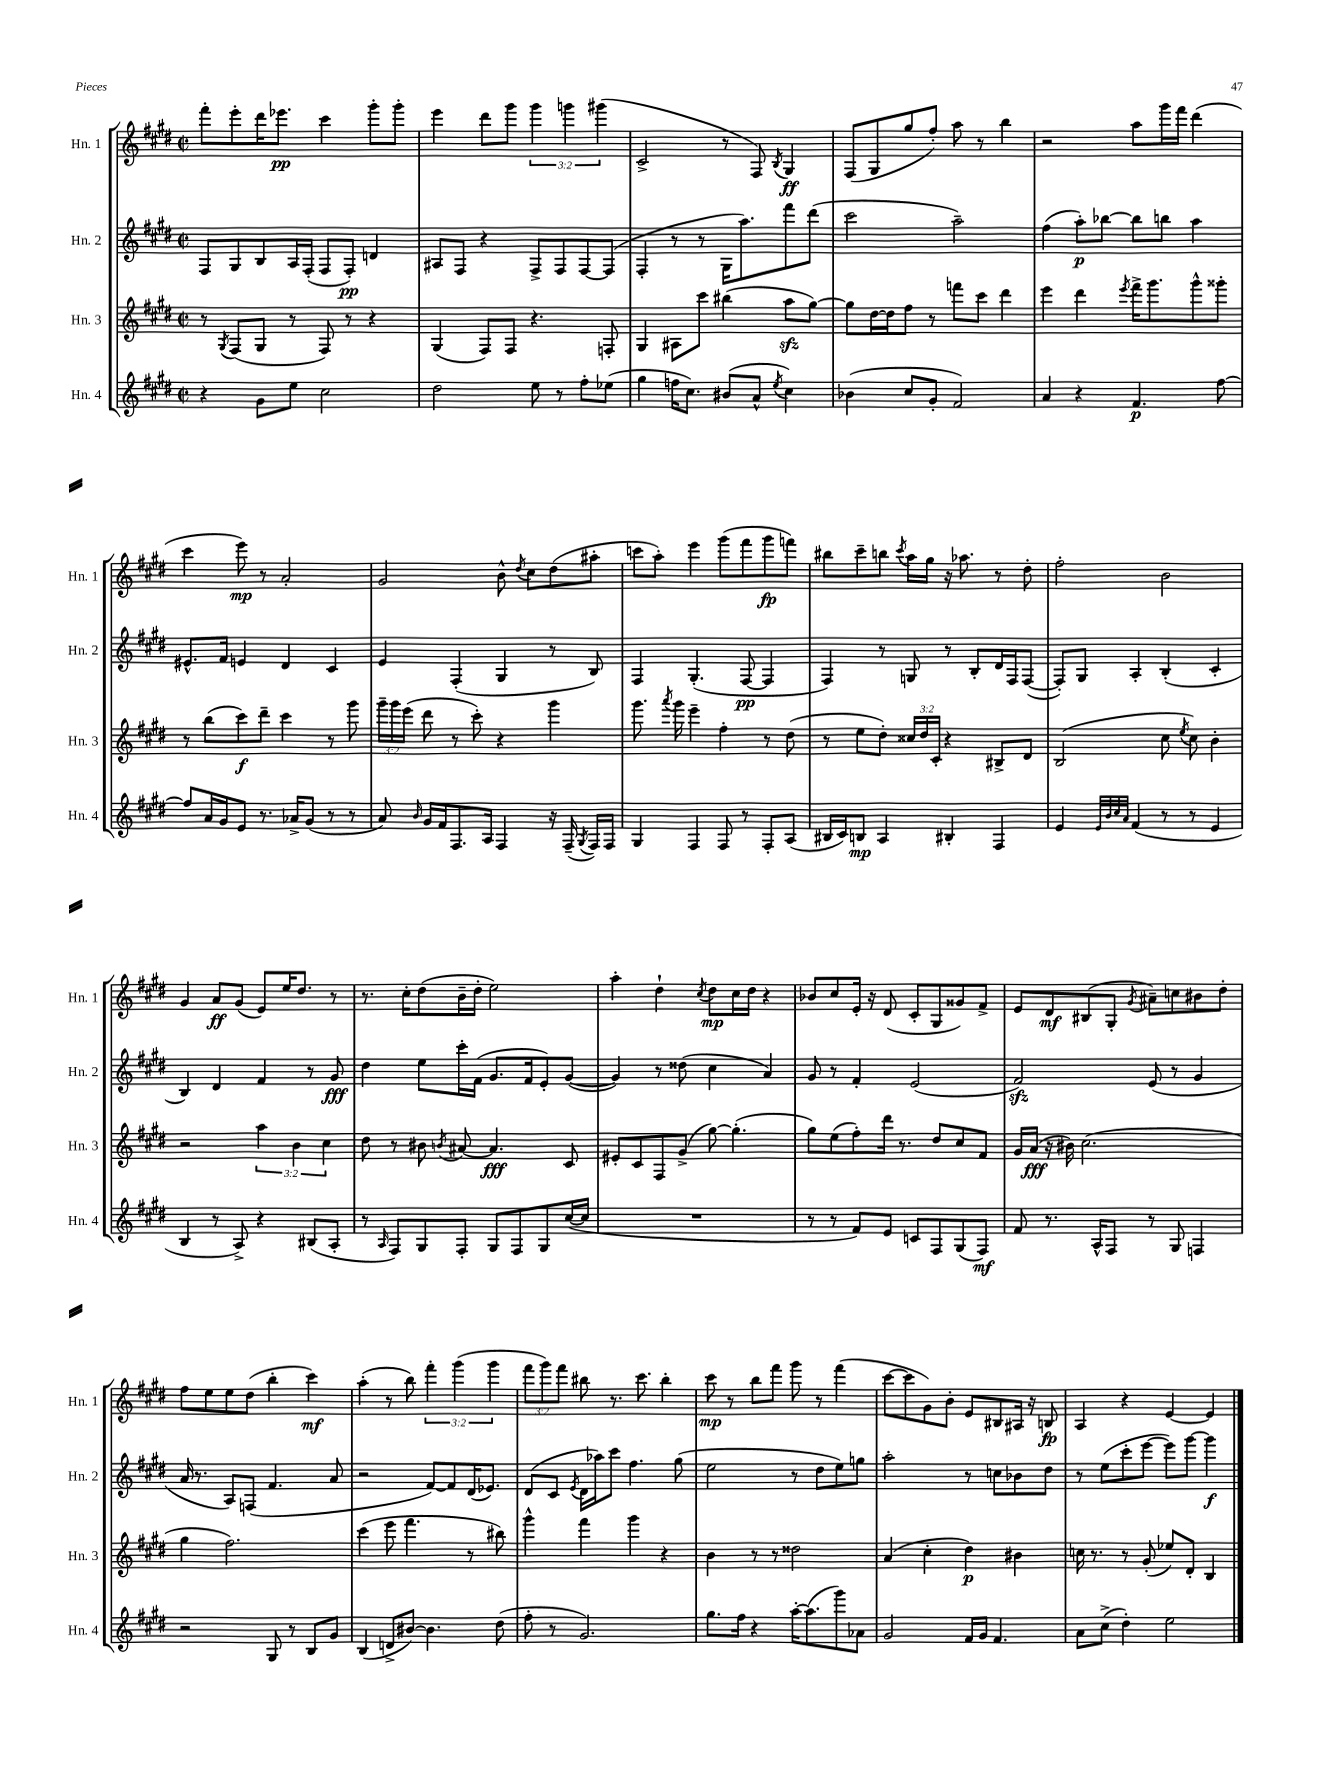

**kern	**dynam	**kern	**dynam	**kern	**dynam	**kern	**dynam
*part4	*part4	*part3	*part3	*part2	*part2	*part1	*part1
*staff4	*staff4	*staff3	*staff3	*staff2	*staff2	*staff1	*staff1
*I"Hn. 4	*	*I"Hn. 3	*	*I"Hn. 2	*	*I"Hn. 1	*
*I'Hn. 4	*	*I'Hn. 3	*	*I'Hn. 2	*	*I'Hn. 1	*
*clefG2	*	*clefG2	*	*clefG2	*	*clefG2	*
*k[f#c#g#d#]	*	*k[f#c#g#d#]	*	*k[f#c#g#d#]	*	*k[f#c#g#d#]	*
*M2/2	*	*M2/2	*	*M2/2	*	*M2/2	*
*met(c|)	*	*met(c|)	*	*met(c|)	*	*met(c|)	*
=125	=125	=125	=125	=125	=125	=125	=125
4r	.	8r	.	8F#/L	.	8fff#'\L	.
.	.	8qG#/	.	.	.	.	.
.	.	(8F#/L	.	8G#/	.	8eee'\	.
8g#\L	.	8G#/J	.	8B/	.	16ddd#\K	.
.	.	.	.	.	.	8.eee-X\J	pp
8ee\J	.	8r	.	16A/L	.	.	.
.	.	.	.	(16F#'/JJ	.	.	.
2cc#\	.	8F#/)	.	8F#/L	.	4ccc#\	.
.	.	8r	.	8F#'/J)	pp	.	.
.	.	4r	.	4dn/	.	8ggg#'\L	.
.	.	.	.	.	.	8ggg#'\J	.
=126	=126	=126	=126	=126	=126	=126	=126
2dd#\	.	(4G#/	.	8A#X/L	.	4eee\	.
.	.	.	.	8F#/J	.	.	.
.	.	8F#/L)	.	4r	.	8ddd#\L	.
.	.	8F#/J	.	.	.	8ggg#\J	.
8ee\	.	4.r	.	8F#^/L	.	6ggg#\	.
8r	.	.	.	8F#/	.	.	.
.	.	.	.	.	.	6gggn\	.
8ff#'\L	.	.	.	[8F#/	.	.	.
.	.	.	.	.	.	(6ggg#X\	.
(8ee-X\J	.	8Fn'/	.	(8F#/J]	.	.	.
=127	=127	=127	=127	=127	=127	=127	=127
4gg#\	.	4G#/	.	4F#'/	.	2c#^/	.
16ffn\KL	.	8A#X\L	.	8r	.	.	.
8.cc#\J)	.	.	.	.	.	.	.
.	.	8ccc#\J	.	8r	.	.	.
(8b#X/L	.	(4bb#X\	.	16G#\KL	.	8r	.
.	.	.	.	8.aa\)	.	.	.
8a^^/J	.	.	.	.	.	8F#/)	.
8qee/	.	.	.	.	.	8qB/	.
4cc#\)	.	8aazz\L	.	8fff#\	.	4G#/	ff
.	.	[8gg#\J)	.	(8ddd#\J	.	.	.
=128	=128	=128	=128	=128	=128	=128	=128
(4b-X\	.	8gg#\L]	.	2ccc#\	.	(8F#/L	.
.	.	[16dd#\L	.	.	.	8G#/	.
.	.	16dd#\J]	.	.	.	.	.
8cc#/L	.	8ff#\J	.	.	.	8gg#/	.
8g#'/J	.	8r	.	.	.	8ff#'/J)	.
2f#/)	.	8fffn\L	.	2aa~\)	.	8aa\	.
.	.	8ccc#\J	.	.	.	8r	.
.	.	4ddd#\	.	.	.	4bb\	.
=129	=129	=129	=129	=129	=129	=129	=129
4a/	.	4eee\	.	(4ff#\	.	2r	.
4r	.	4ddd#\	.	8aa'\L)	p	.	.
.	.	.	.	[8bb-X\J	.	.	.
.	.	8qeee/	.	.	.	.	.
4.f#/	p	16fff#^\KL	.	8bb-\L]	.	8aa\L	.
.	.	8.ggg#\	.	.	.	.	.
.	.	.	.	8bbn\J	.	16ggg#\L	.
.	.	.	.	.	.	16fff#\JJ	.
.	.	8ggg#^^\	.	4aa\	.	(4ddd#\	.
[8ff#\	.	8ggg##X'\J	.	.	.	.	.
!!LO:LB:g=z
=130	=130	=130	=130	=130	=130	=130	=130
8ff#/L]	.	8r	.	8.e#X^^/L	.	4ccc#\	.
16a/L	.	(8bb\L	.	.	.	.	.
16g#/J	.	.	.	16f#/Jk	.	.	.
8e/J	.	8ccc#\)	f	4en/	.	8eee\)	mp
8.r	.	8ddd#~\J	.	.	.	8r	.
.	.	4ccc#\	.	4d#/	.	2a'/	.
16a-X^/KL	.	.	.	.	.	.	.
(8g#/J	.	.	.	.	.	.	.
8r	.	8r	.	4c#/	.	.	.
8r	.	8ggg#\	.	.	.	.	.
=131	=131	=131	=131	=131	=131	=131	=131
8a/)	.	24ggg#~\LL	.	4e/	.	2g#/	.
.	.	24ggg#\	.	.	.	.	.
.	.	(24eee\JJ	.	.	.	.	.
16qqb/	.	.	.	.	.	.	.
16g#/LL	.	8ddd#\	.	.	.	.	.
16f#/J	.	.	.	.	.	.	.
8.F#/	.	8r	.	(4F#'/	.	.	.
.	.	8ccc#'\)	.	.	.	.	.
16A/Jk	.	.	.	.	.	.	.
4F#/	.	4r	.	4G#/	.	8b^^\	.
.	.	.	.	.	.	8qdd#/	.
.	.	.	.	.	.	8cc#\L	.
16r	.	4ggg#\	.	8r	.	(8dd#\	.
(16F#~/	.	.	.	.	.	.	.
8qG#/	.	.	.	.	.	.	.
16F#/LL)	.	.	.	8B/)	.	8aa#X'\J	.
16F#/JJ	.	.	.	.	.	.	.
=132	=132	=132	=132	=132	=132	=132	=132
4G#/	.	8.ggg#\	.	4F#/	.	8cccn\L	.
.	.	.	.	.	.	8aa'\J)	.
.	.	8qaaa/	.	.	.	.	.
.	.	16ggg#\	.	.	.	.	.
4F#/	.	4eee~\	.	(4.G#'/	.	4eee\	.
8F#/	.	4ff#'\	.	.	.	(8ggg#\L	.
8r	.	.	.	[8F#/	pp	8fff#\	.
8F#'/L	.	8r	.	4F#/]	.	8ggg#\	fp
(8A/J	.	(8dd#\	.	.	.	8fffn\J)	.
=133	=133	=133	=133	=133	=133	=133	=133
16B#X/LL	.	8r	.	4F#/)	.	8bb#X\L	.
16c#/J)	.	.	.	.	.	.	.
8Bn/J	mp	8ee\L	.	.	.	8ccc#~\	.
4A/	.	8dd#'\J)	.	8r	.	8bbn\J	.
.	.	.	.	.	.	8qccc#/	.
.	.	24cc##X/LL	.	8Gn/	.	16aa\LL	.
.	.	24dd#/	.	.	.	.	.
.	.	.	.	.	.	16gg#\JJ	.
.	.	24c#'/JJ	.	.	.	.	.
4B#X'/	.	4r	.	8r	.	16r	.
.	.	.	.	.	.	8.aa-X\	.
.	.	.	.	8B'/L	.	.	.
4F#/	.	8B#X^/L	.	16d#/L	.	8r	.
.	.	.	.	16F#/J	.	.	.
.	.	8d#/J	.	([8F#/J	.	8dd#'\	.
=134	=134	=134	=134	=134	=134	=134	=134
4e/	.	(2B/	.	8F#'/L])	.	2ff#'\	.
.	.	.	.	8G#/J	.	.	.
32qqe/LLL	.	.	.	.	.	.	.
32qqb/	.	.	.	.	.	.	.
32qqcc#/	.	.	.	.	.	.	.
32qqa/JJJ	.	.	.	.	.	.	.
(4f#/	.	.	.	4A'/	.	.	.
8r	.	8cc#\	.	(4B'/	.	2b\	.
.	.	8qee/	.	.	.	.	.
8r	.	8cc#\)	.	.	.	.	.
4e/	.	4b'\	.	4c#'/	.	.	.
!!LO:LB:g=z
=135	=135	=135	=135	=135	=135	=135	=135
4B/	.	2r	.	4B/)	.	4g#/	.
8r	.	.	.	4d#/	.	8a/L	ff
8A^/)	.	.	.	.	.	(8g#/J	.
4r	.	6aa\	.	4f#/	.	8e/L)	.
.	.	.	.	.	.	16ee/K	.
.	.	6b\	.	.	.	.	.
.	.	.	.	.	.	8.dd#/J	.
(8B#X/L	.	.	.	8r	.	.	.
.	.	6cc#\	.	.	.	.	.
8A'/J	.	.	.	8g#/	fff	8r	.
=136	=136	=136	=136	=136	=136	=136	=136
8r	.	8dd#\	.	4dd#\	.	8.r	.
16qqA/	.	.	.	.	.	.	.
8F#/L)	.	8r	.	.	.	.	.
.	.	.	.	.	.	16cc#'\KL	.
8G#/	.	8b#X\	.	8ee\L	.	(8dd#\	.
.	.	8qbn/	.	.	.	.	.
8F#'/J	.	[8a#X/	.	16ccc#'\L	.	16b~\L	.
.	.	.	.	(16f#\JJ	.	16dd#'\JJ	.
8G#/L	.	4.a#/]	fff	8.g#/L	.	2ee\)	.
8F#/	.	.	.	.	.	.	.
.	.	.	.	16f#/k	.	.	.
8G#/	.	.	.	8e'/)	.	.	.
([16cc#/L	.	8c#/	.	([8g#/J	.	.	.
16cc#/JJ]	.	.	.	.	.	.	.
=137	=137	=137	=137	=137	=137	=137	=137
1r	.	8e#X'/L	.	4g#/])	.	4aa'\	.
.	.	8c#/	.	.	.	.	.
.	.	8F#/	.	8r	.	4dd#`\	.
.	.	(8g#^/J	.	(8dd##X\	.	.	.
.	.	.	.	.	.	8qcc#/	.
.	.	[8gg#\)	.	4cc#\	.	8dd#\L	mp
.	.	(4.gg#'\]	.	.	.	16cc#\L	.
.	.	.	.	.	.	16dd#\JJ	.
.	.	.	.	4a/)	.	4r	.
=138	=138	=138	=138	=138	=138	=138	=138
8r	.	8gg#\L)	.	8g#/	.	8b-X/L	.
8r	.	(8ee\	.	8r	.	8cc#/	.
8f#/L)	.	8ff#'\)	.	4f#'/	.	16e'/Jk	.
.	.	.	.	.	.	16r	.
8e/J	.	16ddd#\Jk	.	.	.	(8d#/	.
.	.	8.r	.	.	.	.	.
8cn/L	.	.	.	(2e/	.	8c#'/L	.
8F#/	.	8dd#/L	.	.	.	8G#/	.
(8G#/	.	8cc#/	.	.	.	8g##X/)	.
8F#/J)	mf	8f#/J	.	.	.	8f#^/J	.
=139	=139	=139	=139	=139	=139	=139	=139
8f#/	.	16g#/LL	.	2f#zz/)	.	8e/L	.
.	.	(16a/JJ	fff	.	.	.	.
8.r	.	16r	.	.	.	8d#/	mf
.	.	16b#X\)	.	.	.	.	.
.	.	(2.cc#\	.	.	.	(8B#X/	.
16A^^/KL	.	.	.	.	.	.	.
8F#/J	.	.	.	.	.	8G#'/J	.
.	.	.	.	.	.	8qg#/	.
8r	.	.	.	(8e/	.	8a#X~\L)	.
8G#/	.	.	.	8r	.	8ccn\	.
4Fn/	.	.	.	4g#/	.	8b#X\	.
.	.	.	.	.	.	8dd#'\J	.
!!LO:LB:g=z
=140	=140	=140	=140	=140	=140	=140	=140
2r	.	4gg#\	.	16a/	.	8ff#\L	.
.	.	.	.	8.r	.	.	.
.	.	.	.	.	.	8ee\	.
.	.	2.ff#\)	.	8A/L)	.	8ee\	.
.	.	.	.	(8Fn/J	.	(8dd#\J	.
8G#/	.	.	.	4.f#/	.	4bb'\	.
8r	.	.	.	.	.	.	.
8B/L	.	.	.	.	.	4ccc#\)	mf
8g#/J	.	.	.	8a/	.	.	.
=141	=141	=141	=141	=141	=141	=141	=141
(4B/	.	(4ccc#\	.	2r	.	(4aa'\	.
8dn^/L	.	8eee\	.	.	.	8r	.
[8b#X/J)	.	4.fff#\	.	.	.	8bb\)	.
4.b#\]	.	.	.	[8f#/L)	.	6fff#'\	.
.	.	.	.	8f#/]	.	.	.
.	.	.	.	.	.	(6ggg#\	.
.	.	8r	.	(16d#/K	.	.	.
.	.	.	.	8.e-X/J)	.	.	.
.	.	.	.	.	.	6ggg#\	.
(8dd#\	.	8bb#X\)	.	.	.	.	.
=142	=142	=142	=142	=142	=142	=142	=142
8ff#'\	.	4ggg#^^\	.	(8d#/L	.	12fff#\L	.
.	.	.	.	.	.	12ggg#\)	.
8r	.	.	.	8c#/J	.	.	.
.	.	.	.	.	.	12fff#\J	.
.	.	.	.	8qe/	.	.	.
2.g#/)	.	4fff#\	.	16d#\LL	.	8bb#X\	.
.	.	.	.	16aa-X\J)	.	.	.
.	.	.	.	8ccc#\J	.	8.r	.
.	.	4ggg#\	.	4.ff#\	.	.	.
.	.	.	.	.	.	8.ccc#\	.
.	.	4r	.	.	.	4bb#'\	.
.	.	.	.	(8gg#\	.	.	.
=143	=143	=143	=143	=143	=143	=143	=143
8.gg#\L	.	4b\	.	2ee\	.	8ccc#\	mp
.	.	.	.	.	.	8r	.
16ff#\Jk	.	.	.	.	.	.	.
4r	.	8r	.	.	.	8bb\L	.
.	.	8r	.	.	.	8fff#\J	.
[16aa'\KL	.	2dd##X\	.	8r	.	8ggg#\	.
(8.aa\]	.	.	.	.	.	.	.
.	.	.	.	8dd#\L	.	8r	.
8ggg#\)	.	.	.	8ee\)	.	(4fff#\	.
8a-X\J	.	.	.	8ggn\J	.	.	.
=144	=144	=144	=144	=144	=144	=144	=144
2g#/	.	(4a/	.	2aa'\	.	[8ccc#\L	.
.	.	.	.	.	.	8ccc#\]	.
.	.	4cc#'\	.	.	.	8g#\)	.
.	.	.	.	.	.	8b'\J	.
16f#/LL	.	4dd#\)	p	8r	.	8e/L	.
16g#/JJ	.	.	.	.	.	.	.
4.f#/	.	.	.	8ccn\L	.	8B#X/	.
.	.	4b#X\	.	8b-X\	.	16A#X/Jk	.
.	.	.	.	.	.	16r	.
.	.	.	.	8dd#\J	.	8Bn/	fp
=145	=145	=145	=145	=145	=145	=145	=145
8a\L	.	16ccn\	.	8r	.	4A/	.
.	.	8.r	.	.	.	.	.
(8cc#^\J	.	.	.	(8ee\L	.	.	.
4dd#'\)	.	8r	.	8ccc#'\	.	4r	.
.	.	(8g#'/	.	[8eee\J	.	.	.
2ee\	.	8ee-X/L)	.	8eee\L])	.	[4e/	.
.	.	8d#'/J	.	[8ggg#\J	.	.	.
.	.	4B/	.	4ggg#\]	f	4e/]	.
==	==	==	==	==	==	==	==
*-	*-	*-	*-	*-	*-	*-	*-
